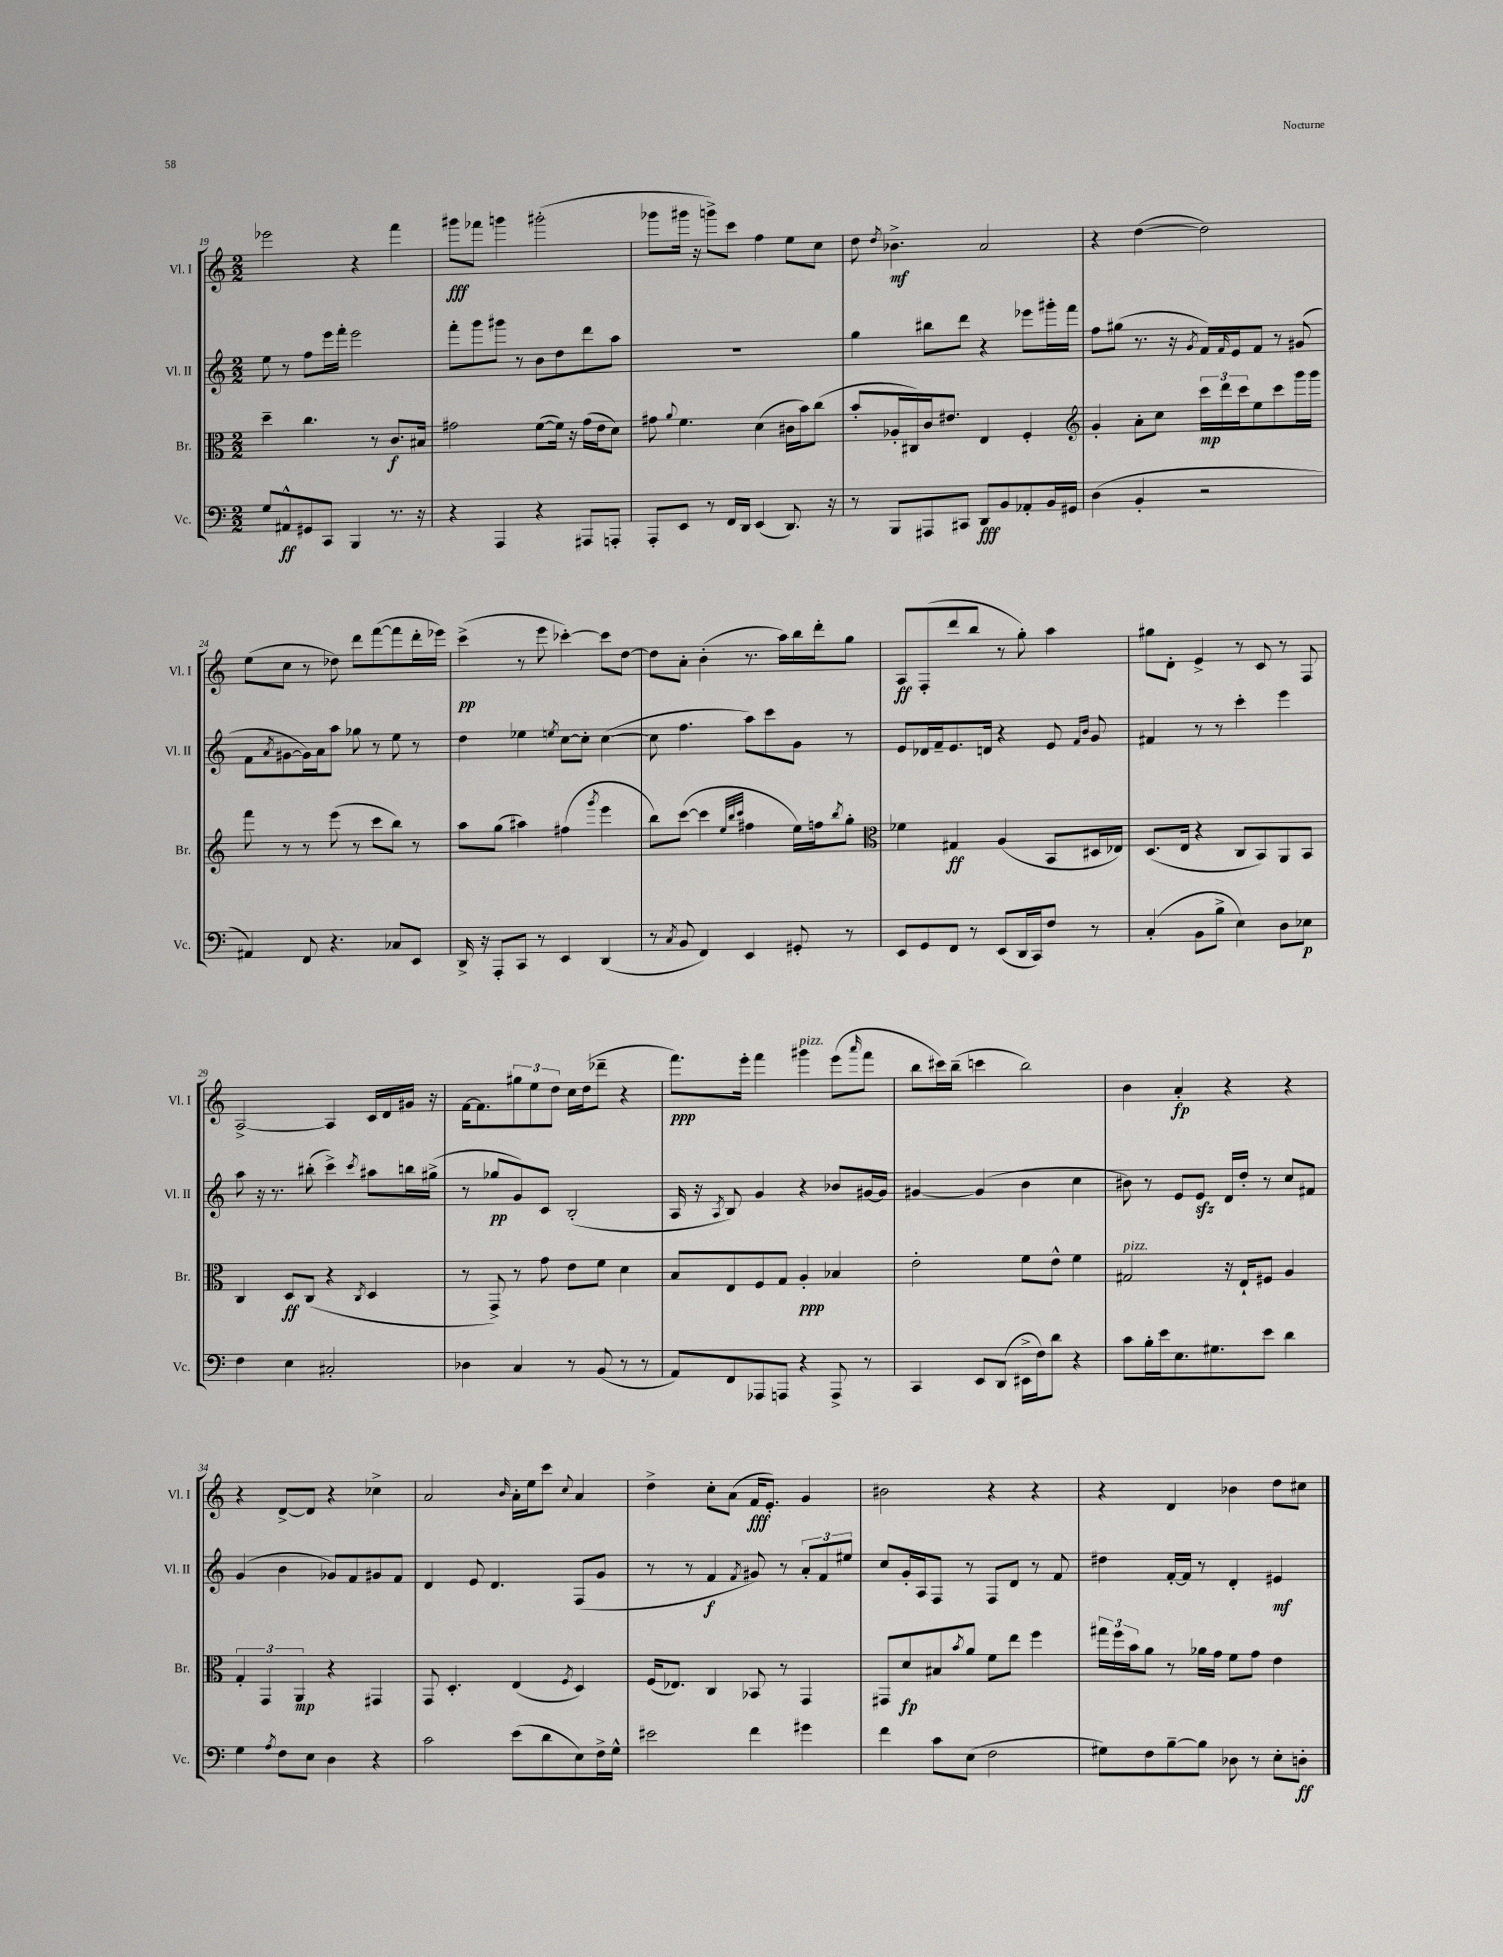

**kern	**dynam	**kern	**dynam	**kern	**dynam	**kern	**dynam
*part4	*part4	*part3	*part3	*part2	*part2	*part1	*part1
*staff4	*staff4	*staff3	*staff3	*staff2	*staff2	*staff1	*staff1
*I"Vc.	*	*I"Br.	*	*I"Vl. II	*	*I"Vl. I	*
*I'Vc.	*	*I'Br.	*	*I'Vl. II	*	*I'Vl. I	*
*clefF4	*	*clefC3	*	*clefG2	*	*clefG2	*
*k[]	*	*k[]	*	*k[]	*	*k[]	*
*M2/2	*	*M2/2	*	*M2/2	*	*M2/2	*
=19	=19	=19	=19	=19	=19	=19	=19
8G/L	.	4dd~\	.	8ee\	.	2eee-X\	.
8AA#X^^/	ff	.	.	8r	.	.	.
8GG#X/	.	4.cc\	.	8ff\L	.	.	.
8CC/J	.	.	.	16eee\L	.	.	.
.	.	.	.	16fff'\JJ	.	.	.
4BBB/	.	.	.	2eee\	.	4r	.
.	.	8r	.	.	.	.	.
8.r	.	8.c/L	f	.	.	4fff\	.
16r	.	16B#X/Jk	.	.	.	.	.
=20	=20	=20	=20	=20	=20	=20	=20
4r	.	2g#X\	.	8fff'\L	.	8ggg#X\L	fff
.	.	.	.	8ggg\	.	8fff-X\J	.
4AAA/	.	.	.	8ggg#X\J	.	4gggn\	.
.	.	.	.	8r	.	.	.
4r	.	([8f\L	.	8b\L	.	(2ggg#X'\	.
.	.	16f\Jk])	.	8dd\	.	.	.
.	.	16r	.	.	.	.	.
8AAA#X/L	.	(16g#\LL	.	8ddd\	.	.	.
.	.	16e\J	.	.	.	.	.
8AAAn'/J	.	8d\J)	.	8aa\J	.	.	.
=21	=21	=21	=21	=21	=21	=21	=21
8AAA'/L	.	8g#X\	.	1r	.	8ggg-X\L	.
.	.	8qqa/	.	.	.	.	.
8EE/J	.	4.f\	.	.	.	16ggg#X\Jk	.
.	.	.	.	.	.	16r	.
8r	.	.	.	.	.	8gggn^\L)	.
16FF/LL	.	.	.	.	.	8ccc\J	.
16DD/JJ	.	.	.	.	.	.	.
(4EE/	.	(4d\	.	.	.	4ff\	.
8.DD/)	.	16c#X\LL	.	.	.	8ee\L	.
.	.	16b\J)	.	.	.	.	.
.	.	(8cc\J	.	.	.	8cc\J	.
16r	.	.	.	.	.	.	.
=22	=22	=22	=22	=22	=22	=22	=22
8r	.	8b'/L	.	4gg\	.	8dd\	.
.	.	.	.	.	.	8qdd/	.
8BBB/L	.	16A-X'/L	.	.	.	4.b-X^\	mf
.	.	16C#X/)	.	.	.	.	.
8AAA#X/	.	16c/J	.	8bb#X\L	.	.	.
.	.	8.e#X/J	.	.	.	.	.
8CC#X/J	.	.	.	8ddd\J	.	.	.
8DD/L	fff	4E/	.	4r	.	2a/	.
8BB/	.	.	.	.	.	.	.
8AA-X'/	.	4F'/	.	8eee-X\L	.	.	.
16BB/L	.	.	.	16ggg#X'\L	.	.	.
16GG#X/JJ	.	.	.	16fff\JJ	.	.	.
=23	=23	=23	=23	=23	=23	=23	=23
*	*	*clefG2	*	*	*	*	*
(4D\	.	4g'/	.	8ff\L	.	4r	.
.	.	.	.	(8gg#X\J	.	.	.
4BB'/	.	8a'\L	.	8.r	.	([4dd\	.
.	.	8cc\J	.	.	.	.	.
.	.	.	.	16r	.	.	.
.	.	.	.	8qg/	.	.	.
2r	.	24ccc\LL	mp	16f/LL)	.	2dd\])	.
.	.	24ddd\	.	.	.	.	.
.	.	.	.	16qqf/	.	.	.
.	.	.	.	16e/J	.	.	.
.	.	24ccc\J	.	.	.	.	.
.	.	8ee\	.	8f/J	.	.	.
.	.	8ccc\	.	8r	.	.	.
.	.	16ggg\L	.	(8g#X/	.	.	.
.	.	16ggg\JJ	.	.	.	.	.
!!LO:LB:g=z
=24	=24	=24	=24	=24	=24	=24	=24
4AA#X/)	.	8fff\	.	8f\L	.	(8ee\L	.
.	.	.	.	8qa/	.	.	.
.	.	8r	.	[8g#X\	.	8cc\J	.
8FF/	.	8r	.	16g#\L])	.	8r	.
.	.	.	.	16a\J	.	.	.
4.r	.	(8eee\	.	8aa\J	.	8dd-X\)	.
.	.	8r	.	8gg-X\	.	8ddd\L	.
.	.	8ccc\L	.	8r	.	([8fff\	.
8C-X/L	.	8bb\J)	.	8ee\	.	8fff\]	.
8EE/J	.	8r	.	8r	.	16ddd'\L	.
.	.	.	.	.	.	16eee-X\JJ)	.
=25	=25	=25	=25	=25	=25	=25	=25
16DD^/	.	8aa\L	.	4dd\	.	(4ccc^\	pp
16r	.	.	.	.	.	.	.
8AAA'/L	.	(8gg\J	.	.	.	.	.
8CC/J	.	4aa#X\)	.	4ee-X\	.	8r	.
8r	.	.	.	.	.	8eee\	.
.	.	.	.	8qeen/	.	.	.
4EE/	.	(4ff#X\	.	[8cc\L	.	[4ccc-X'\)	.
.	.	.	.	8cc'\J]	.	.	.
.	.	8qggg/	.	.	.	.	.
(4DD/	.	4eee\	.	([4cc\	.	8ccc-\L]	.
.	.	.	.	.	.	[8dd\J	.
=26	=26	=26	=26	=26	=26	=26	=26
8r	.	8bb\L)	.	8cc\]	.	8dd\L]	.
8qC/	.	.	.	.	.	.	.
8BB/	.	([8ccc\J	.	4.ff\	.	8a'\J	.
4FF/)	.	4ccc\]	.	.	.	(4b'\	.
.	.	32qqee/LLL	.	.	.	.	.
.	.	32qqbb/	.	.	.	.	.
.	.	32qqccc/JJJ	.	.	.	.	.
4EE/	.	4ff#X\	.	8aa\L)	.	8.r	.
.	.	.	.	8ccc\	.	.	.
.	.	.	.	.	.	16aa\LL)	.
8GG#X'/	.	16ee\LL)	.	8g\J	.	16bb\	.
.	.	16ffn\J	.	.	.	16ddd'\J	.
.	.	8qbb/	.	.	.	.	.
8r	.	8gg'\J	.	8r	.	8gg\J	.
=27	=27	=27	=27	=27	=27	=27	=27
*	*	*clefC3	*	*	*	*	*
8EE/L	.	4f-X\	.	8e/L	.	8A/L	ff
8GG/	.	.	.	16d-X/L	.	(8F'/	.
.	.	.	.	16f~/J	.	.	.
8FF/J	.	4G#X/	ff	8.e/	.	8ddd/	.
8r	.	.	.	.	.	8bb/J	.
.	.	.	.	16dn/Jk	.	.	.
(8EE/L	.	(4A/	.	4r	.	8r	.
16DD/L	.	.	.	.	.	8gg'\)	.
16CC/J)	.	.	.	.	.	.	.
8F/J	.	8BB/L	.	8e/	.	4aa\	.
.	.	.	.	16qqf/LL	.	.	.
.	.	.	.	16qqb/JJ	.	.	.
8r	.	16D#X/L	.	8g/	.	.	.
.	.	16E-X/JJ)	.	.	.	.	.
=28	=28	=28	=28	=28	=28	=28	=28
(4C'/	.	(8.D/L	.	4f#X/	.	8gg#X\L	.
.	.	.	.	.	.	8d'\J	.
.	.	16E/Jk	.	.	.	.	.
8BB\L	.	4r	.	8r	.	4e^/	.
8B^\J	.	.	.	8r	.	.	.
4E\)	.	8C/L	.	4ccc'\	.	8r	.
.	.	8BB/)	.	.	.	8c/	.
8D\L	.	8AA/	.	4eee\	.	8r	.
8E-X\J	p	8BB/J	.	.	.	8F/	.
!!LO:LB:g=z
=29	=29	=29	=29	=29	=29	=29	=29
4F\	.	4C/	.	8aa\	.	[2A^/	.
.	.	.	.	16r	.	.	.
.	.	.	.	8.r	.	.	.
4E\	.	8D/L	ff	.	.	.	.
.	.	(8C/J	.	(8bb#X'\	.	.	.
2C#X'/	.	4r	.	4ccc^\)	.	4A/]	.
.	.	8qC/	.	8qccc/	.	.	.
.	.	4D/	.	8aa#X\L	.	16c/LL	.
.	.	.	.	.	.	16d/	.
.	.	.	.	16bbn\L	.	16g#X/JJ	.
.	.	.	.	(16gg#X^\JJ	.	16r	.
=30	=30	=30	=30	=30	=30	=30	=30
4D-X\	.	8r	.	8r	.	[16f\KL	.
.	.	.	.	.	.	8.f\]	.
.	.	8GG^/)	.	8gg-X/L	pp	.	.
4C/	.	8r	.	8g/)	.	12gg#X\	.
.	.	.	.	.	.	12ee\	.
.	.	8g\	.	8c/J	.	.	.
.	.	.	.	.	.	12dd\J	.
8r	.	8e\L	.	(2B'/	.	16cc\LL	.
.	.	.	.	.	.	(16dd\J	.
(8BB/	.	8f\J	.	.	.	8ddd-X~\J	.
8r	.	4d\	.	.	.	4r	.
8r	.	.	.	.	.	.	.
=31	=31	=31	=31	=31	=31	=31	=31
8AA/L)	.	8B/L	.	16A/	.	8.fff\L)	ppp
.	.	.	.	16r	.	.	.
.	.	.	.	8qA/	.	.	.
8FF/	.	8E/	.	8B/)	.	.	.
.	.	.	.	.	.	16eee'\Jk	.
8AAA-X/	.	8F/	.	4g/	.	4fff\	.
8AAAn/J	.	8G/J	.	.	.	.	.
!	!	!	!	!	!	!LO:TX:a:i:t=pizz.	!
4r	.	4A'/	ppp	4r	.	4ggg#X\	.
8AAA^/	.	4B-X/	.	8b-X/L	.	(8eee\L	.
.	.	.	.	.	.	16qqaaa/	.
8r	.	.	.	[16g#X/L	.	8fff\J	.
.	.	.	.	16g#/JJ]	.	.	.
=32	=32	=32	=32	=32	=32	=32	=32
4CC/	.	2e'\	.	[4g#X/	.	8bb\L	.
.	.	.	.	.	.	16ccc#X\L)	.
.	.	.	.	.	.	(16bb~\JJ	.
8EE/L	.	.	.	(4g#/]	.	4cccn\	.
(8DD/J	.	.	.	.	.	.	.
16EE#X^\LL	.	8f\L	.	4b\	.	2bb\)	.
16F\J)	.	.	.	.	.	.	.
8d\J	.	8e^^\J	.	.	.	.	.
4r	.	4f\	.	4cc\	.	.	.
=33	=33	=33	=33	=33	=33	=33	=33
!	!	!LO:TX:a:i:t=pizz.	!	!	!	!	!
8c\L	.	2G#X/	.	8b#X\)	.	4b\	.
16B'\L	.	.	.	8r	.	.	.
16e\J	.	.	.	.	.	.	.
8.E\	.	.	.	8e/L	.	4a'/	fp
.	.	.	.	8ezz/J	.	.	.
8.G#X\	.	.	.	.	.	.	.
.	.	16r	.	16d/LL	.	4r	.
.	.	16E`/KL	.	16dd'/JJ	.	.	.
8e\J	.	8F#X/J	.	8r	.	.	.
4d\	.	4A/	.	8cc/L	.	4r	.
.	.	.	.	8f#X/J	.	.	.
!!LO:LB:g=z
=34	=34	=34	=34	=34	=34	=34	=34
4G\	.	6G'/	.	(4g/	.	4r	.
.	.	6GG/	.	.	.	.	.
8qA/	.	.	.	.	.	.	.
8F\L	.	.	.	4b\	.	[8d^/L	.
.	.	6AA/	mp	.	.	.	.
8E\J	.	.	.	.	.	8d/J]	.
4D\	.	4r	.	8g-X/L)	.	4r	.
.	.	.	.	8f/	.	.	.
4r	.	4GG#X/	.	8g#X/	.	4cc-X^\	.
.	.	.	.	8f/J	.	.	.
=35	=35	=35	=35	=35	=35	=35	=35
2c\	.	8GG/	.	4d/	.	2a/	.
.	.	4.D'/	.	.	.	.	.
.	.	.	.	8e/	.	.	.
.	.	.	.	4.d/	.	.	.
.	.	.	.	.	.	16qqb/	.
(8e\L	.	(4E/	.	.	.	16a'\LL	.
.	.	.	.	.	.	16ee\J	.
8d\	.	.	.	.	.	8ccc\J	.
.	.	8qF/	.	.	.	8qqcc/	.
8E\)	.	4D/)	.	(8F/L	.	4a/	.
16F^\L	.	.	.	8g/J	.	.	.
16G^^\JJ	.	.	.	.	.	.	.
=36	=36	=36	=36	=36	=36	=36	=36
2e#X\	.	(16F/KL	.	8r	.	4dd^\	.
.	.	8.E-X/J)	.	.	.	.	.
.	.	.	.	8r	.	.	.
.	.	4C/	.	4f/	f	8cc'\L	.
.	.	.	.	.	.	(8a\J	.
.	.	.	.	8qf/	.	.	.
4f\	.	8BB-X/	.	8g#X/)	.	16f/KL	fff
.	.	.	.	.	.	8.e'/J)	.
.	.	8r	.	8r	.	.	.
4g#X\	.	4GG/	.	12a'/L	.	4g/	.
.	.	.	.	12f/	.	.	.
.	.	.	.	12ee#X/J	.	.	.
=37	=37	=37	=37	=37	=37	=37	=37
4f\	.	8GG#X/L	.	8cc/L	.	2b#X\	.
.	.	8d/	fp	16g'/L	.	.	.
.	.	.	.	16A/J	.	.	.
8c\L	.	8B#X/	.	8F/J	.	.	.
.	.	8qb/	.	.	.	.	.
(8E\J	.	8a/J	.	8r	.	.	.
2F\	.	8f\L	.	8F/L	.	4r	.
.	.	8ee\J	.	8d/J	.	.	.
.	.	4ff\	.	8r	.	4r	.
.	.	.	.	8f/	.	.	.
=38	=38	=38	=38	=38	=38	=38	=38
8G#X\L)	.	24gg#X\LL	.	4dd#X\	.	4r	.
.	.	24ff\	.	.	.	.	.
.	.	24b\J	.	.	.	.	.
8F\	.	8a\J	.	.	.	.	.
[8B~\	.	8r	.	[16f'/LL	.	4d/	.
.	.	.	.	16f/JJ]	.	.	.
8B\J]	.	16a-X\LL	.	8r	.	.	.
.	.	16g\JJ	.	.	.	.	.
8D-X\	.	8f\L	.	4d'/	.	4b-X\	.
8r	.	8g\J	.	.	.	.	.
8E'\L	.	4e\	.	4e#X/	mf	8dd\L	.
8Dn'\J	ff	.	.	.	.	8cc#X\J	.
==	==	==	==	==	==	==	==
*-	*-	*-	*-	*-	*-	*-	*-
